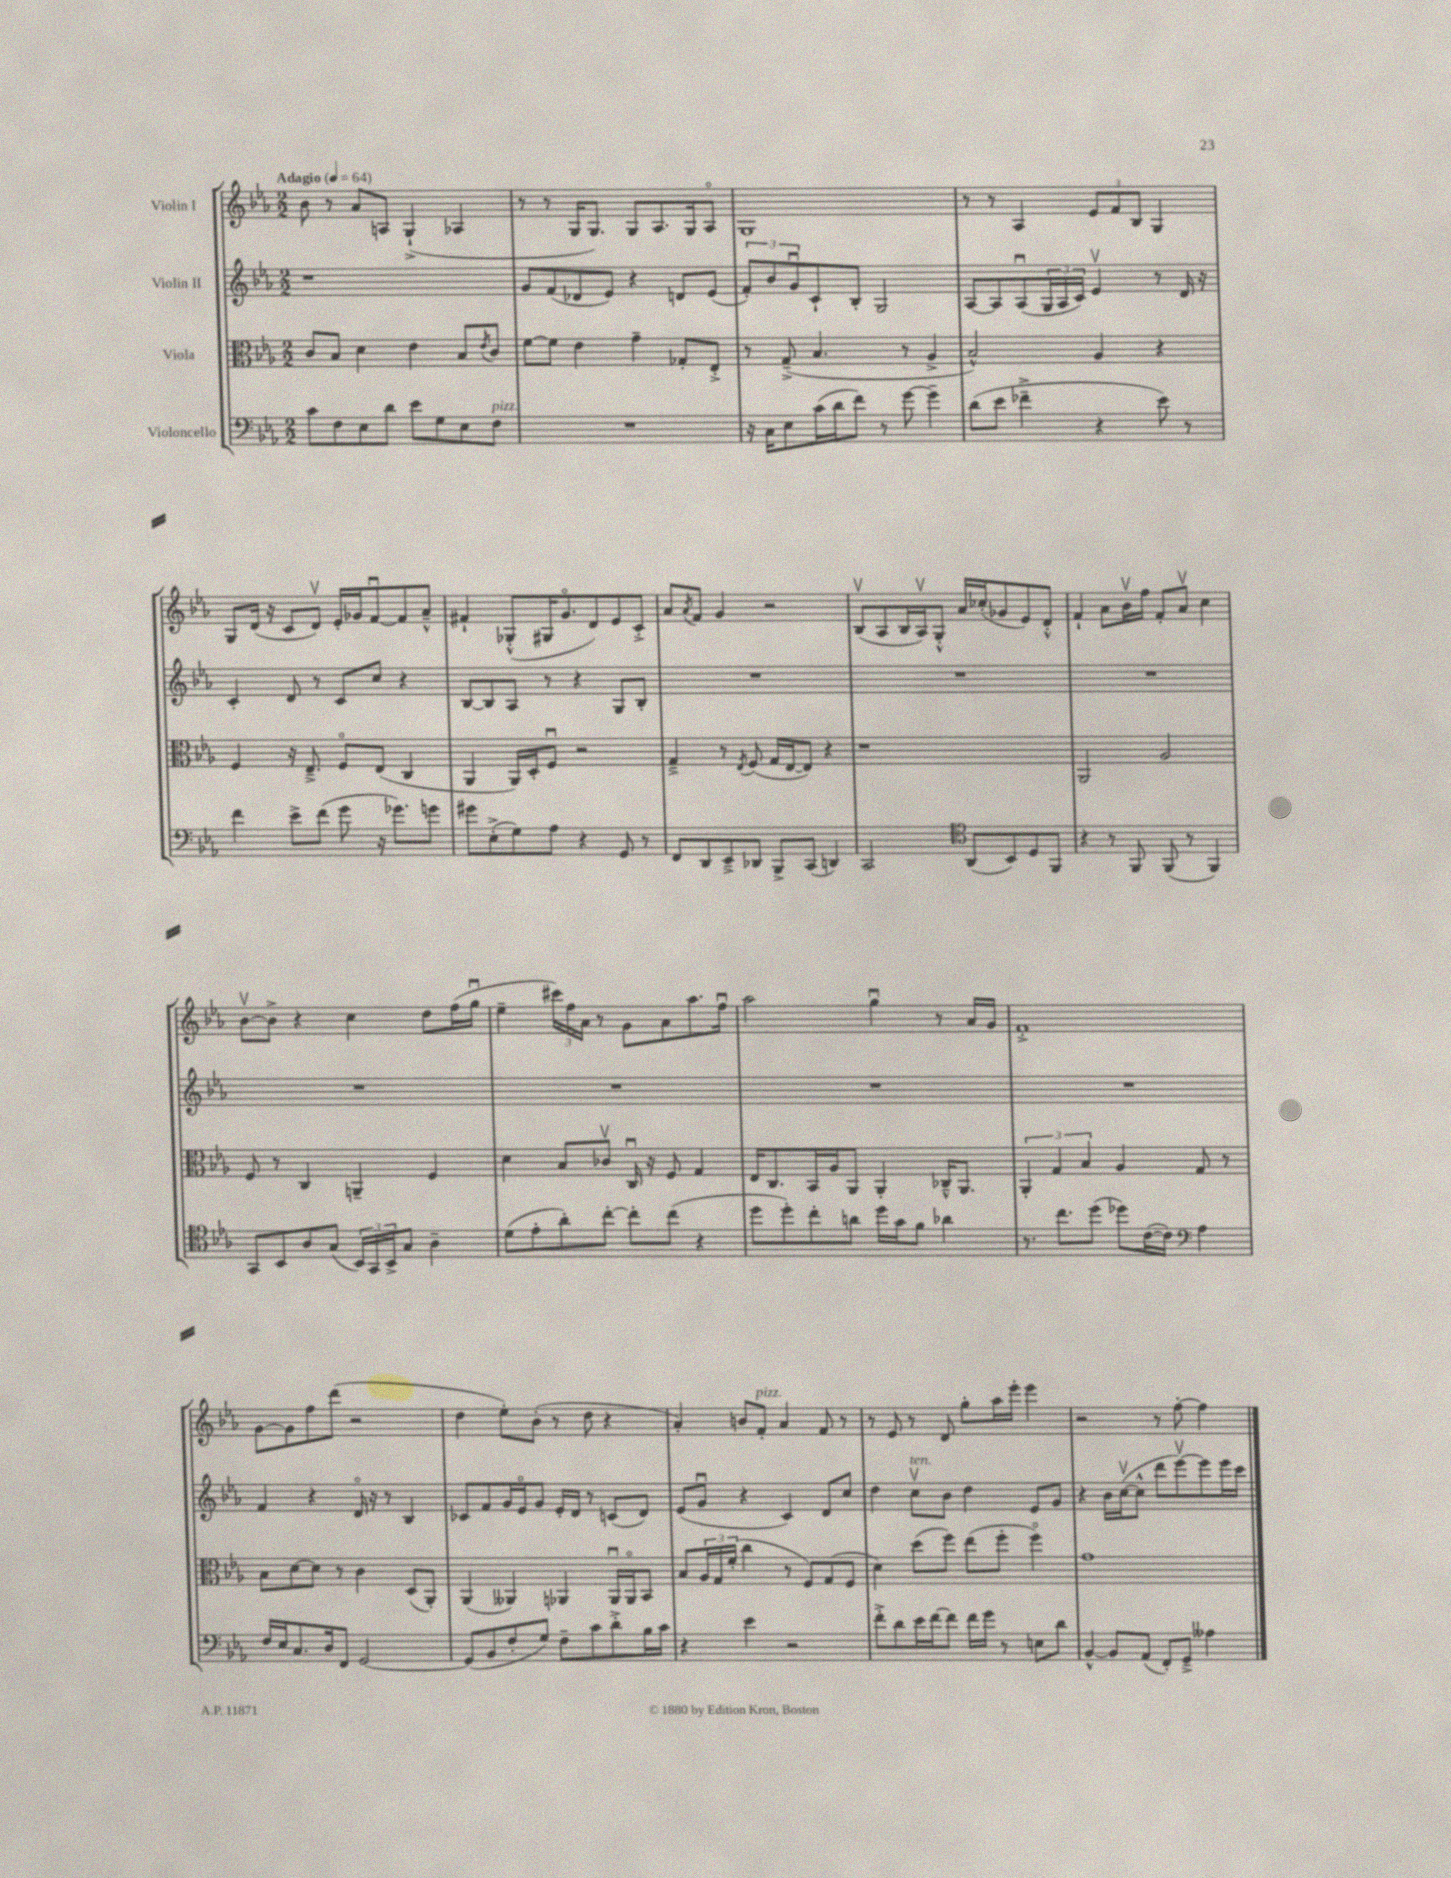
<<
\new StaffGroup <<
\new Staff = "s0" \with { instrumentName = "Violin I" } {
    \clef treble \key ees \major \numericTimeSignature \time 2/2 \tempo "Adagio" 4 = 64
    bes'8 r8 aes'8 a8 g4-!->( aes4 |
    r8 r8 g16 g8.) g8 aes8. g16 aes8\flageolet |
    g1 |
    r8 r8 aes4 \tuplet 3/2 { ees'8 f'8 bes8 } g4 |
    g8 d'16( r16 c'8 d'8\upbow) ees'16-. ges'16 f'8~\downbow f'8 aes'8---^ |
    fis'4-! ges8-.-^( gis16 g'8.\flageolet d'8) ees'8 c'8-.-> |
    aes'8 \acciaccatura { aes'8 } f'8 g'4 r2 |
    bes8\upbow( aes8 bes16 aes16\upbow) g8-.-^ aes'16 ces''16-.( ges'8 ees'8) d'8-.-^ |
    f'4-! aes'8 bes'16\upbow f''16 f'8-. aes'8\upbow c''4 |
    bes'8~\upbow bes'8-> r4 c''4 d''8 f''16( g''16\downbow |
    ees''4-- \tuplet 3/2 { cis'''16) f''16 aes'16 } r8 g'8 aes'8 aes''8. f''16\downbow |
    aes''2 g''4\downbow r8 aes'16 g'16 |
    f'1-.-> |
    g'8~ g'8 f''8 d'''8( r2 |
    d''4 ees''8-.) bes'8-.( r8 d''8 r4 |
    aes'4-.) b'8 f'8-.^\markup { \italic "pizz." } aes'4 f'8 r8 |
    r8 ees'8 r8 d'8 g''8-. aes''16 ees'''16-. ees'''4 |
    r2 r8 f''8~-. f''4 \bar "|." |
}
\new Staff = "s1" \with { instrumentName = "Violin II" } {
    \clef treble \key ees \major \numericTimeSignature \time 2/2
    r1 |
    g'8 f'8( des'8 ees'8) r4 d'8 ees'8( |
    \tuplet 3/2 { f'8-.) bes'8 g'8\downbow } c'8-! bes8-. g2 |
    aes8~ aes8 aes8\downbow( \tuplet 3/2 { g16 aes16 c'16) } ees'4\upbow r8 d'16 r16 |
    c'4-. d'8 r8 c'8 c''8 r4 |
    bes8~ bes8 aes8 r8 r4 g8 bes8-. |
    R1 |
    R1 |
    R1 |
    R1 |
    R1 |
    R1 |
    R1 |
    f'4 r4 d'16\flageolet r16 r8 bes4 |
    ces'8 f'8 g'16 ees'16\flageolet g'8 ees'16-. d'16 r8 c'8( d'8) |
    ees'8( g'8\downbow r4 c'4) d'8 c''8 |
    d''4 c''8\upbow^\markup { \italic "ten." } bes'8 d''4 ees'8 g'8 |
    r4 bes'16 c''16~\upbow( c''8-^ d'''8 ees'''8~\upbow) ees'''8 ees'''16 c'''16 \bar "|." |
}
\new Staff = "s2" \with { instrumentName = "Viola" } {
    \clef alto \key ees \major \numericTimeSignature \time 2/2
    c'8 bes8 d'4 ees'4 bes8 \acciaccatura { ees'8 } c'8 |
    f'8~ f'8 ees'4 g'4-- ges8-. ees8-.-> |
    r8 g8--->( bes4. r8 aes4-> |
    bes2-^) aes4 r4 |
    f4 r16 ees8.---> f8\flageolet ees8( c4 |
    aes,4 aes,16) d16-. f8\downbow r2 |
    g4---> r8 \acciaccatura { ees8 } f8( g16 ees16~ ees8) r4 |
    r1 |
    aes,2 aes2 |
    f8 r8 c4 a,4-- f4 |
    d'4 bes8 ces'8\upbow c16\downbow r16 f8 g4 |
    ees16 c8. bes,16 aes16 aes,8 aes,4-. ces16---^ aes,8. |
    \tuplet 3/2 { aes,4-. g4 bes4 } aes4 g8 r8 |
    bes8 d'8~ d'8 r8 c'4 d8( aes,8-.) |
    aes,4( aeses,4) aes,4 aes,16\downbow aes,16\flageolet bes,8 |
    bes8 \tuplet 3/2 { aes16 g16 f'16-.( } c''4 r8 f8) g8( f8 |
    d'4) d''8( f''8) ees''8( f''8-. f''4\flageolet) |
    g'1 \bar "|." |
}
\new Staff = "s3" \with { instrumentName = "Violoncello" } {
    \clef bass \key ees \major \numericTimeSignature \time 2/2
    c'8 f8 ees8 d'8 ees'8 g8 ees8 f8^\markup { \italic "pizz." } |
    R1 |
    r16 c16 ees8 c'16( d'16 f'8) r8 g'8~ g'4-- |
    d'8( ees'8 fes'4---> r4 ees'8) r8 |
    f'4 ees'8-> f'8( g'8 r16 ges'8.) g'8 |
    gis'8 ees8-.->( g8) aes8 r4 g,8 r8 |
    f,8 d,8 ees,8---> des,8 bes,,8-> c,8( d,4) |
    c,2 \clef tenor aes,8( bes,8) d8 f,8 |
    r4 r8 f,8 f,8( r8 f,4) |
    g,8 bes,8 aes8 g8( \tuplet 3/2 { bes,16) g,16 bes,16-> } g8 aes4-- |
    d'8( ees'8-. aes'8-.) c''8~-. c''8-. c''8( r4 |
    d''8 d''8-.) c''8-. a'8 d''16 g'16 f'8 aes'4 |
    r8. c''8. d''8( des''8) c'16~( c'16) \clef bass aes4 |
    f16 ees16 c8. d16 f,8 g,2~ |
    g,8( bes,8 f8-. g8) f8-- c'8 d'8-.-> bes16 c'16 |
    r4 ees'4 r2 |
    f'8-.-> d'8 ees'16 f'16~ f'8 f'16 g'16 r8 e8 d'8 |
    bes,4~-^ bes,8 aes,8( f,8-.) g,8---> aeses4 \bar "|." |
}
>>
>>
\layout { \context { \Score \remove "Bar_number_engraver" } }
